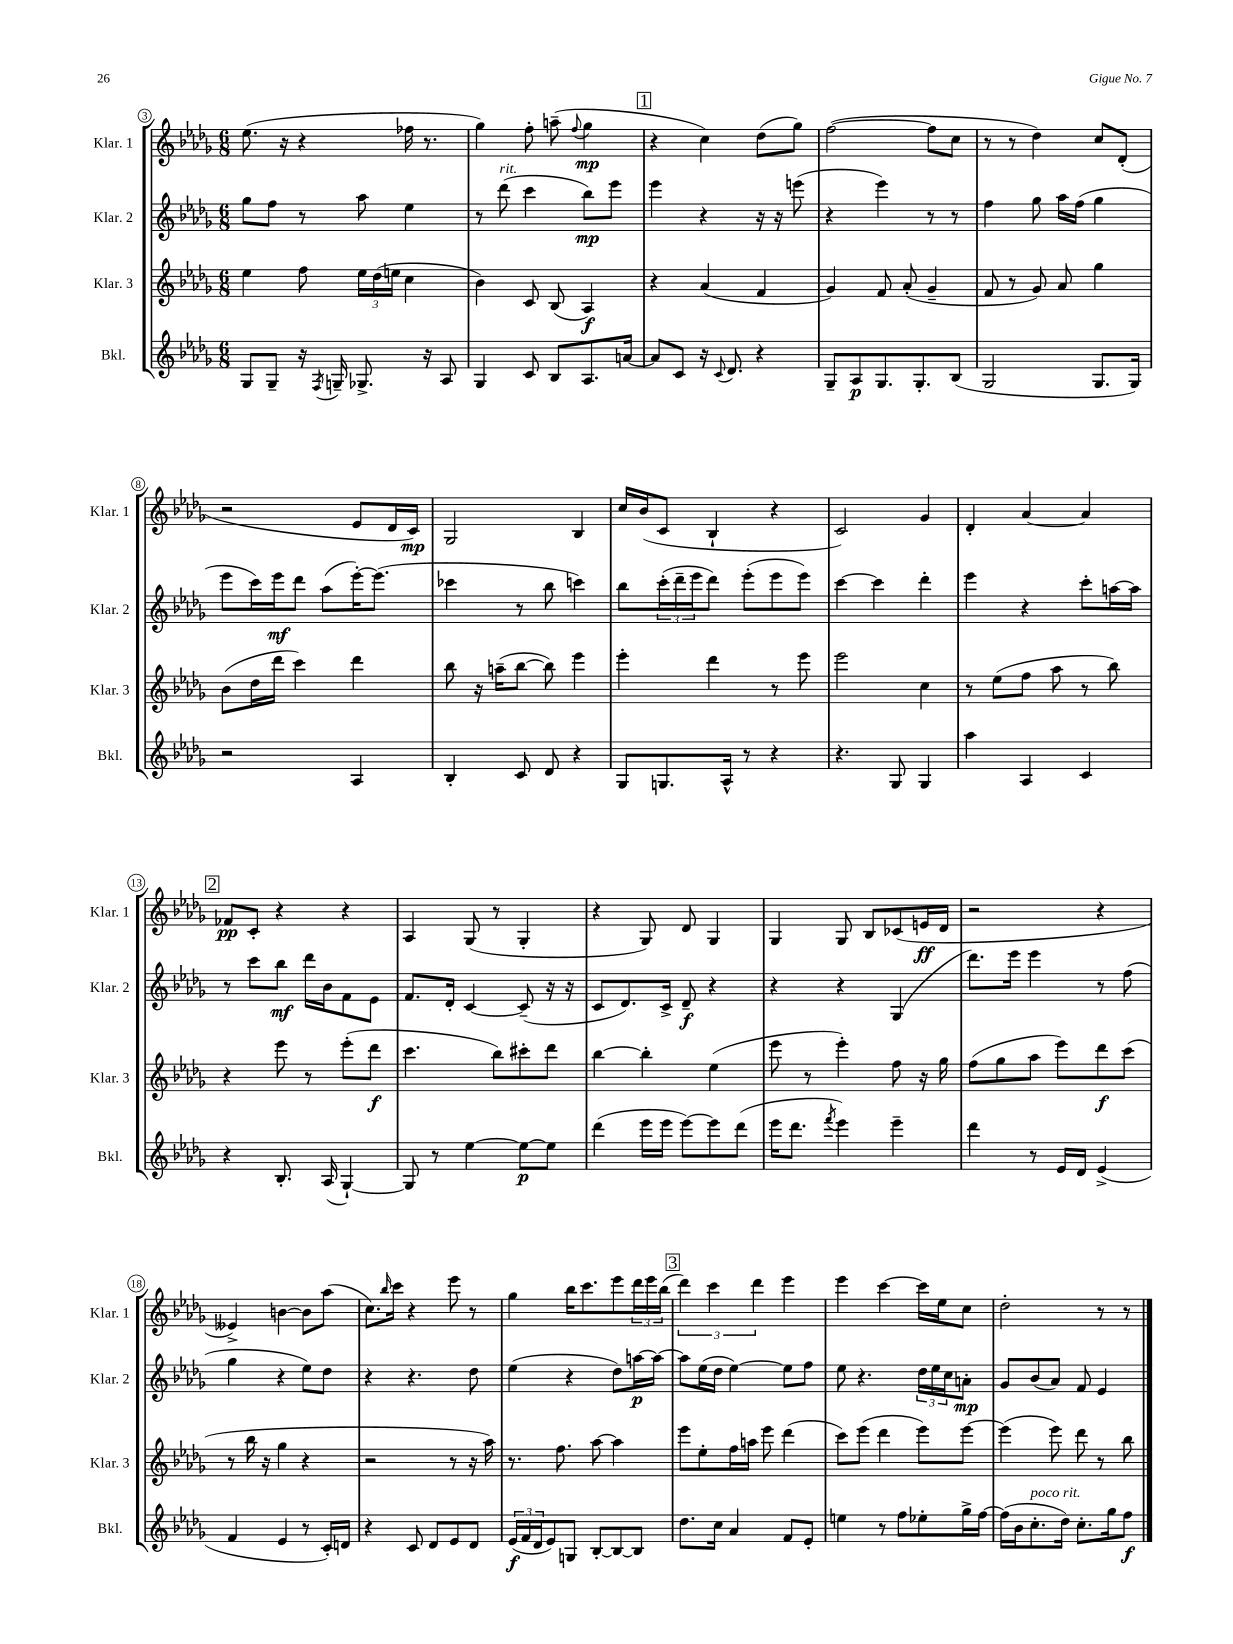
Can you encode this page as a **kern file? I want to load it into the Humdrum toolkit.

**kern	**dynam	**kern	**dynam	**kern	**dynam	**kern	**dynam
*part4	*part4	*part3	*part3	*part2	*part2	*part1	*part1
*staff4	*staff4	*staff3	*staff3	*staff2	*staff2	*staff1	*staff1
*I"Bkl.	*	*I"Klar. 3	*	*I"Klar. 2	*	*I"Klar. 1	*
*I'Bkl.	*	*I'Klar. 3	*	*I'Klar. 2	*	*I'Klar. 1	*
*clefG2	*	*clefG2	*	*clefG2	*	*clefG2	*
*k[b-e-a-d-g-]	*	*k[b-e-a-d-g-]	*	*k[b-e-a-d-g-]	*	*k[b-e-a-d-g-]	*
*M6/8	*	*M6/8	*	*M6/8	*	*M6/8	*
=3	=3	=3	=3	=3	=3	=3	=3
8G-/L	.	4ee-\	.	8gg-\L	.	(8.ee-\	.
8G-~/J	.	.	.	8ff\J	.	.	.
.	.	.	.	.	.	16r	.
16r	.	8ff\	.	8r	.	4r	.
8qF/	.	.	.	.	.	.	.
16Gn~/	.	.	.	.	.	.	.
8.G-X^/	.	24ee-\LL	.	8aa-\	.	.	.
.	.	(24dd-\	.	.	.	.	.
.	.	24een\JJ	.	.	.	.	.
.	.	4cc\	.	4ee-\	.	16ff-X\	.
16r	.	.	.	.	.	8.r	.
8A-/	.	.	.	.	.	.	.
=4	=4	=4	=4	=4	=4	=4	=4
4G-/	.	4b-\)	.	8r	.	4gg-\)	.
!	!	!	!	!LO:TX:a:i:t=rit.	!	!	!
.	.	.	.	(8ddd-\	.	.	.
8c/	.	8c/	.	4ccc\	.	8ff'\	.
8B-/L	.	(8B-/	.	.	.	(8aan~\	.
.	.	.	.	.	.	8qqff/	.
8.A-/	.	4A-/)	f	8bb-\L)	mp	4gg-\	mp
.	.	.	.	8eee-\J	.	.	.
[16an/Jk	.	.	.	.	.	.	.
!!LO:REH:place=s1:t=1
=5	=5	=5	=5	=5	=5	=5	=5
8a/L]	.	4r	.	4eee-\	.	4r	.
8c/J	.	.	.	.	.	.	.
16r	.	(4a-/	.	4r	.	4cc\)	.
8qqc/	.	.	.	.	.	.	.
8.d-/	.	.	.	.	.	.	.
4r	.	4f/	.	16r	.	(8dd-\L	.
.	.	.	.	16r	.	.	.
.	.	.	.	(8eeen\	.	8gg-\J)	.
=6	=6	=6	=6	=6	=6	=6	=6
8G-~/L	.	4g-/)	.	4r	.	([2ff\	.
8A-/	p	.	.	.	.	.	.
8.G-/	.	8f/	.	4eee-\)	.	.	.
.	.	(8a-'/	.	.	.	.	.
8.G-'/	.	.	.	.	.	.	.
.	.	4g-~/	.	8r	.	8ff\L]	.
(8B-/J	.	.	.	8r	.	8cc\J	.
=7	=7	=7	=7	=7	=7	=7	=7
2G-/	.	8f/	.	4ff\	.	8r	.
.	.	8r	.	.	.	8r	.
.	.	8g-/)	.	8gg-\	.	4dd-\)	.
.	.	8a-/	.	16aa-\LL	.	.	.
.	.	.	.	(16ff\JJ	.	.	.
8.G-/L	.	4gg-\	.	4gg-\	.	8cc/L	.
.	.	.	.	.	.	(8d-'/J	.
16G-/Jk)	.	.	.	.	.	.	.
!!LO:LB:g=z
=8	=8	=8	=8	=8	=8	=8	=8
2r	.	(8b-\L	.	8eee-\L	.	2r	.
.	.	16dd-\L	.	16ccc\L)	.	.	.
.	.	16ddd-\JJ	.	16eee-\J	mf	.	.
.	.	4ccc\)	.	8ddd-\J	.	.	.
.	.	.	.	(8aa-\L	.	.	.
4A-/	.	4ddd-\	.	[16eee-'\K)	.	8e-/L	.
.	.	.	.	(8.eee-\J]	.	.	.
.	.	.	.	.	.	16d-/L	.
.	.	.	.	.	.	16c/JJ)	mp
=9	=9	=9	=9	=9	=9	=9	=9
4B-'/	.	8bb-\	.	4ccc-X\	.	2G-/	.
.	.	16r	.	.	.	.	.
.	.	(16aan~\KL	.	.	.	.	.
8c/	.	[8bb-\J	.	8r	.	.	.
8d-/	.	8bb-\])	.	8bb-\	.	.	.
4r	.	4eee-\	.	4cccn\)	.	4B-/	.
=10	=10	=10	=10	=10	=10	=10	=10
8G-/L	.	4eee-'\	.	8bb-\L	.	16cc/LL	.
.	.	.	.	.	.	(16b-/J	.
8.Gn/	.	.	.	(24ccc'\L	.	8c/J	.
.	.	.	.	24ddd-~\	.	.	.
.	.	.	.	24eee-\J	.	.	.
.	.	4ddd-\	.	8ddd-\J)	.	4B-`/	.
16A-^^/Jk	.	.	.	.	.	.	.
8r	.	.	.	(8eee-'\L	.	.	.
4r	.	8r	.	8eee-\	.	4r	.
.	.	8eee-\	.	8eee-\J)	.	.	.
=11	=11	=11	=11	=11	=11	=11	=11
4.r	.	2eee-\	.	[4ccc\	.	2c/)	.
.	.	.	.	4ccc\]	.	.	.
8G-/	.	.	.	.	.	.	.
4G-/	.	4cc\	.	4ddd-'\	.	4g-/	.
=12	=12	=12	=12	=12	=12	=12	=12
4aa-\	.	8r	.	4eee-\	.	4d-'/	.
.	.	(8ee-\L	.	.	.	.	.
4A-/	.	8ff\J	.	4r	.	[4a-/	.
.	.	8aa-\	.	.	.	.	.
4c/	.	8r	.	8ccc'\L	.	4a-/]	.
.	.	8bb-\)	.	[16aan\L	.	.	.
.	.	.	.	16aa\JJ]	.	.	.
!!LO:LB:g=z
!!LO:REH:place=s1:t=2
=13	=13	=13	=13	=13	=13	=13	=13
4r	.	4r	.	8r	.	8f-X/L	pp
.	.	.	.	8ccc\L	.	8c'/J	.
8.B-'/	.	8eee-\	.	8bb-\J	mf	4r	.
.	.	8r	.	16ddd-\LL	.	.	.
(16A-/	.	.	.	16b-\J	.	.	.
[4G-`/)	.	(8eee-'\L	.	8f\	.	4r	.
.	.	8ddd-\J	f	8e-\J	.	.	.
=14	=14	=14	=14	=14	=14	=14	=14
8G-/]	.	4.ccc\	.	8.f/L	.	4A-/	.
8r	.	.	.	.	.	.	.
.	.	.	.	16d-'/Jk	.	.	.
[4ee-\	.	.	.	[4c/	.	(8G-/	.
.	.	8bb-\L)	.	.	.	8r	.
8ee-\L_	p	8ccc#X'\	.	(8c~/]	.	4G-'/	.
8ee-\J]	.	8ddd-\J	.	16r	.	.	.
.	.	.	.	16r	.	.	.
=15	=15	=15	=15	=15	=15	=15	=15
(4ddd-\	.	[4bb-\	.	8c/L	.	4r	.
.	.	.	.	8.d-/)	.	.	.
16eee-\LL	.	4bb-'\]	.	.	.	8G-/)	.
16eee-\JJ	.	.	.	16c^/Jk	.	.	.
[8eee-\L)	.	.	.	8d-~/	f	8d-/	.
8eee-\]	.	(4ee-\	.	4r	.	4G-/	.
(8ddd-\J	.	.	.	.	.	.	.
=16	=16	=16	=16	=16	=16	=16	=16
16eee-\KL	.	8eee-\	.	4r	.	4G-/	.
8.ddd-\J	.	.	.	.	.	.	.
.	.	8r	.	.	.	.	.
8qfff/	.	.	.	.	.	.	.
4eee-\)	.	4eee-'\)	.	4r	.	8G-/	.
.	.	.	.	.	.	8B-/L	.
4eee-~\	.	8ff\	.	(4G-/	.	(8c-X/	.
.	.	16r	.	.	.	16en/L	ff
.	.	16gg-\	.	.	.	16d-/JJ	.
=17	=17	=17	=17	=17	=17	=17	=17
4ddd-\	.	(8ff\L	.	8.ddd-\L)	.	2r	.
.	.	8gg-\	.	.	.	.	.
.	.	.	.	16eee-\Jk	.	.	.
8r	.	8aa-\J	.	4eee-\	.	.	.
16e-/LL	.	8eee-\L)	.	.	.	.	.
16d-/JJ	.	.	.	.	.	.	.
(4e-^/	.	8ddd-\	f	8r	.	4r	.
.	.	(8ccc\J	.	(8ff\	.	.	.
!!LO:LB:g=z
=18	=18	=18	=18	=18	=18	=18	=18
4f/	.	8r	.	4gg-\	.	4e--X^/)	.
.	.	16bb-\	.	.	.	.	.
.	.	16r	.	.	.	.	.
4e-/	.	4gg-\	.	4r	.	[4bn\	.
8r	.	4r	.	8ee-\L)	.	8b\L]	.
16c'/LL)	.	.	.	8dd-\J	.	(8aa-\J	.
16dn/JJ	.	.	.	.	.	.	.
=19	=19	=19	=19	=19	=19	=19	=19
4r	.	2r	.	4r	.	8.cc\L)	.
.	.	.	.	.	.	16qqbb-/	.
.	.	.	.	.	.	16ccc\Jk	.
8c/	.	.	.	4.r	.	4r	.
8d-/L	.	.	.	.	.	.	.
8e-/	.	8r	.	.	.	8eee-\	.
8d-/J	.	16r	.	8dd-\	.	8r	.
.	.	16aa-\)	.	.	.	.	.
=20	=20	=20	=20	=20	=20	=20	=20
(24e-/LL	f	8.r	.	(4ee-\	.	4gg-\	.
24f/	.	.	.	.	.	.	.
24d-/J	.	.	.	.	.	.	.
8e-/)	.	.	.	.	.	.	.
.	.	8.ff\	.	.	.	.	.
8Gn/J	.	.	.	4r	.	16bb-\KL	.
.	.	.	.	.	.	8.ccc\	.
[8B-'/L	.	[8aa-\	.	.	.	.	.
8B-/_	.	4aa-\]	.	8dd-\L)	.	8eee-\	.
8B-/J]	.	.	.	[16aan\L	p	24ddd-\L	.
.	.	.	.	.	.	24eee-\	.
.	.	.	.	16aa\JJ_	.	.	.
.	.	.	.	.	.	(24bb-\JJ	.
!!LO:REH:place=s1:t=3
=21	=21	=21	=21	=21	=21	=21	=21
8.dd-\L	.	8eee-\L	.	8aa\L]	.	6ddd-\)	.
.	.	8ee-'\	.	(16ee-\L	.	.	.
.	.	.	.	.	.	6ccc\	.
16cc\Jk	.	.	.	16dd-\JJ	.	.	.
4a-/	.	16ff\L	.	[4ee-\)	.	.	.
.	.	16aan\JJ	.	.	.	.	.
.	.	.	.	.	.	6ddd-\	.
.	.	8eee-\	.	.	.	.	.
8f/L	.	(4ddd-\	.	8ee-\L]	.	4eee-\	.
8e-'/J	.	.	.	8ff\J	.	.	.
=22	=22	=22	=22	=22	=22	=22	=22
4een\	.	8ccc\L)	.	8ee-\	.	4eee-\	.
.	.	(8eee-\J	.	4.r	.	.	.
8r	.	4ddd-\	.	.	.	[4ccc\	.
8ff\L	.	.	.	.	.	.	.
8ee-X'\	.	8eee-\L)	.	24dd-\LL	.	16ccc\LL]	.
.	.	.	.	24ee-\	.	.	.
.	.	.	.	.	.	16ee-\J	.
.	.	.	.	24cc\J	.	.	.
16gg-^\L	.	[8eee-\J	.	8an'\J	mp	8cc\J	.
[16ff\JJ	.	.	.	.	.	.	.
=23	=23	=23	=23	=23	=23	=23	=23
(16ff\LL]	.	(4eee-\]	.	8g-/L	.	2dd-'\	.
16b-\J	.	.	.	.	.	.	.
!LO:TX:a:i:t=poco rit.	!	!	!	!	!	!	!
8.cc'\	.	.	.	(8b-/	.	.	.
.	.	8eee-\)	.	8a-/J)	.	.	.
16dd-\Jk)	.	.	.	.	.	.	.
8.cc'\L	.	8ddd-\	.	8f/	.	.	.
.	.	8r	.	4e-/	.	8r	.
16gg-\k	.	.	.	.	.	.	.
8ff\J	f	8bb-\	.	.	.	8r	.
==	==	==	==	==	==	==	==
*-	*-	*-	*-	*-	*-	*-	*-
